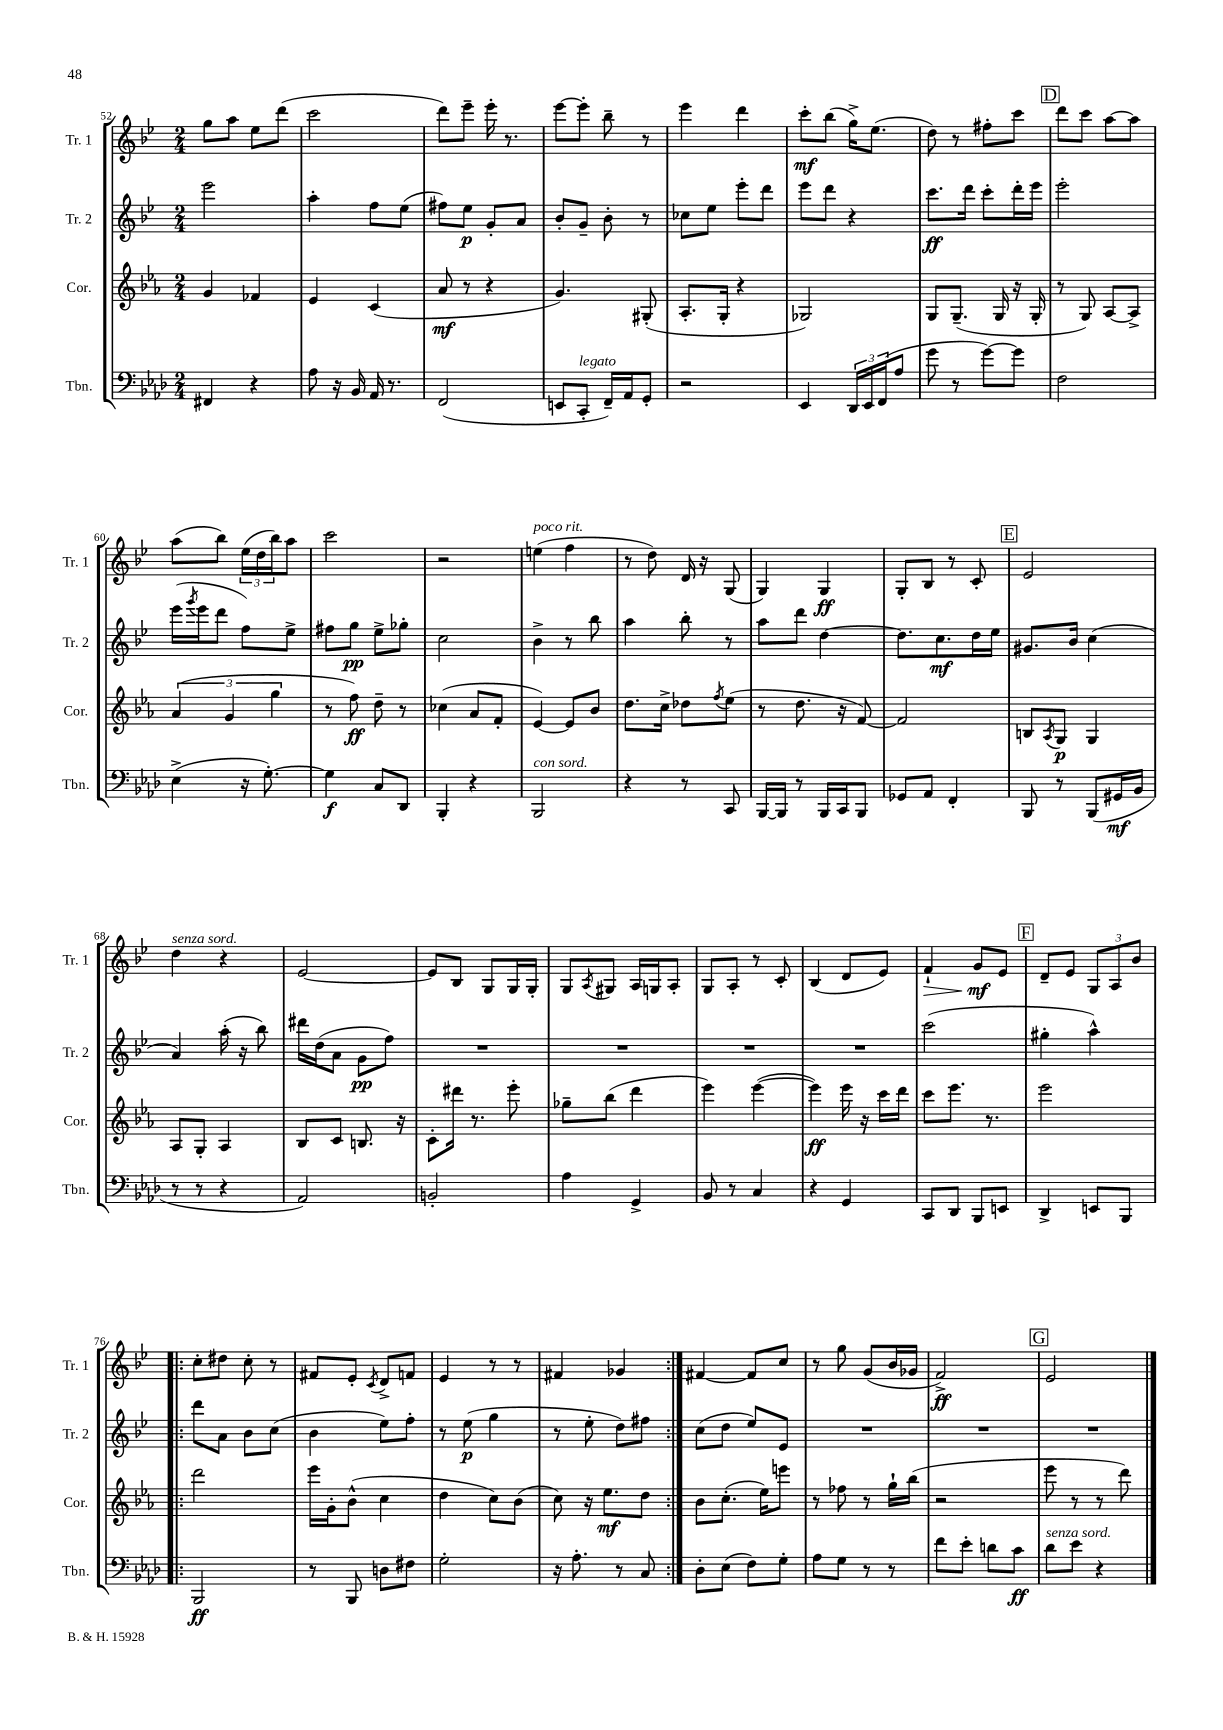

**kern	**kern	**kern	**kern
*staff4	*staff3	*staff2	*staff1
*clefF4	*clefG2	*clefG2	*clefG2
*k[b-e-a-d-]	*k[b-e-a-]	*k[b-e-]	*k[b-e-]
*M2/4	*M2/4	*M2/4	*M2/4
4FF#/	4g/	2eee-\	8gg\L
.	.	.	8aa\J
4r	4f-/	.	8ee-\L
.	.	.	(8ddd\J
=	=	=	=
8A-\	4e-/	4aa'\	2ccc\
16r	.	.	.
16BB-/	.	.	.
16AA-/	(4c/	8ff\L	.
8.r	.	.	.
.	.	(8ee-\J	.
=	=	=	=
(2FF/	8a-/	8ff#\L)	8ddd\L)
.	8r	8ee-\J	8eee-~\J
.	4r	8g'/L	16eee-'\
.	.	.	8.r
.	.	8a/J	.
=	=	=	=
8EE/L	4.g/)	8b-'/L	[8eee-\L
8CC'/J	.	8g~/J	8eee-'\]J
16FF~/LL)	.	8b-'\	8bb-~\
16AA-/J	.	.	.
8GG'/J	(8G#'/	8r	8r
=	=	=	=
2r	8.A-'/L	8cc-\L	4eee-\
.	.	8ee-\J	.
.	16G'/Jk	.	.
.	4r	8eee-'\L	4ddd\
.	.	8ddd\J	.
=	=	=	=
4EE-/	2G-/)	8eee-\L	8ccc'\L
.	.	8ddd\J	(8bb-\J
24DD-/LL	.	4r	16gg^\LK)
24EE-/	.	.	.
.	.	.	(8.ee-\J
(24FF/J	.	.	.
8A-/J	.	.	.
=	=	=	=
8g\	8G/L	8.ccc\L	8dd\)
8r	(8.G~/J	.	8r
.	.	16ddd\Jk	.
[8g\L)	.	8ccc'\L	8ff#'\L
.	16G/	.	.
8g\]J	16r	16ddd'\L	8ccc\J
.	16G'/	16eee-\JJ	.
=	=	=	=
2F\	8r	2eee-'\	8ddd\L
.	8G/)	.	8ccc\J
.	[8A-/L	.	[8aa\L
.	8A-^/]J	.	8aa\]J
=	=	=	=
(4E-^\	(6a-/	(16eee-\LL	(8aa\L
.	.	8qggg/	.
.	.	16eee-\J	.
.	.	8ddd\J	8bb-\J)
.	6g/	.	.
16r	.	8ff\L)	(24ee-\LL
.	.	.	24dd\
[8.G'\)	.	.	.
.	6gg\	.	24bb-\J)
.	.	8ee-^\J	8aa\J
=	=	=	=
4G\]	8r	8ff#\L	2ccc\
.	8ff\)	8gg\J	.
8C/L	8dd~\	8ee-^\L	.
8DD-/J	8r	8gg-'\J	.
=	=	=	=
4BBB-'/	(4cc-\	2cc\	2r
4r	8a-/L	.	.
.	8f'/J	.	.
=	=	=	=
2BBB-/	[4e-/)	4b-^\	(4ee\
.	8e-/]L	8r	4ff\
.	8b-/J	8bb-\	.
=	=	=	=
4r	8.dd\L	4aa\	8r
.	.	.	8dd\)
.	16cc^\Jk	.	.
8r	8dd-\L	8bb-'\	16d/
.	.	.	16r
.	8qff/	.	.
8CC/	(8ee-\J	8r	(8G/
=	=	=	=
[16BBB-/LL	8r	8aa\L	4G/)
16BBB-/]JJ	.	.	.
8r	8.dd\	8ddd\J	.
16BBB-/LL	.	[4dd\	4G/
16CC/J	16r	.	.
8BBB-/J	[8f/)	.	.
=	=	=	=
8GG-/L	2f/]	8.dd\]L	8G'/L
8AA-/J	.	.	8B-/J
.	.	8.cc\	.
4FF'/	.	.	8r
.	.	16dd\L	8c'/
.	.	16ee-\JJ	.
=	=	=	=
8BBB-/	8B/L	8.g#/L	2e-/
.	8qA-/	.	.
8r	8G/J	.	.
.	.	16b-/Jk	.
(8BBB-/L	4G/	(4cc\	.
16GG#/L	.	.	.
16BB-/JJ	.	.	.
=	=	=	=
8r	8A-/L	4a/)	4dd\
8r	8G'/J	.	.
4r	4A-/	(16aa'\	4r
.	.	16r	.
.	.	8bb-\)	.
=	=	=	=
2AA-/)	8B-/L	16ddd#\LL	[2e-/
.	.	(16dd\J	.
.	8c/J	8a\J	.
.	8.B/	8g\L	.
.	.	8ff\J)	.
.	16r	.	.
=	=	=	=
2BB'/	8c'\L	2r	8e-/]L
.	16ddd#\Jk	.	8B-/J
.	8.r	.	.
.	.	.	8G/L
.	8eee-'\	.	16G/L
.	.	.	16G'/JJ
=	=	=	=
4A-\	8gg-~\L	2r	8G/L
.	.	.	8qA/
.	(8bb-\J	.	8G#/J
4GG^/	4ddd\	.	16A/LL
.	.	.	16G/J
.	.	.	8A'/J
=	=	=	=
8BB-/	4eee-\)	2r	8G/L
8r	.	.	8A'/J
4C/	([4eee-\	.	8r
.	.	.	8c'/
=	=	=	=
4r	4eee-\])	2r	(4B-/
4GG/	16eee-\	.	8d/L
.	16r	.	.
.	16ccc\LL	.	8e-/J)
.	16ddd\JJ	.	.
=	=	=	=
8CC/L	8ccc\L	(2ccc\	4f`/
8DD-/J	8.eee-\J	.	.
8BBB-/L	.	.	8g/L
.	8.r	.	.
8EE/J	.	.	8e-/J
=	=	=	=
4DD-^/	2eee-\	4gg#'\	8d~/L
.	.	.	8e-/J
8EE/L	.	4aa^^\)	12G/L
.	.	.	12A/
8BBB-/J	.	.	.
.	.	.	12b-/J
=!|:	=!|:	=!|:	=!|:
2BBB-/	2ddd\	8ddd\L	8cc'\L
.	.	8a\J	8dd#\J
.	.	8b-\L	8cc'\
.	.	(8cc\J	8r
=	=	=	=
8r	16eee-\LL	4b-\	8f#/L
.	16g'\J	.	.
8BBB-/	(8b-^^\J	.	8e-'/J
.	.	.	8qc/
8D\L	4cc\	8ee-\L)	8d^/L
8F#\J	.	8ff'\J	8f/J
=	=	=	=
2G'\	4dd\	8r	4e-/
.	.	(8ee-\	.
.	8cc\L)	4gg\	8r
.	(8b-\J	.	8r
=	=	=	=
16r	8cc\)	8r	4f#/
8.A-'\	.	.	.
.	16r	8ee-'\	.
.	8.ee-\L	.	.
8r	.	8dd\L)	4g-/
8C/	8dd\J	8ff#\J	.
=:|!	=:|!	=:|!	=:|!
8D-'\L	8b-\L	(8cc\L	[4f#/
(8E-\J	(8.cc'\J	8dd\J	.
8F\L)	.	8ee-/L)	8f#/]L
.	16ee-\LK)	.	.
8G'\J	8eee\J	8e-/J	8cc/J
=	=	=	=
8A-\L	8r	2r	8r
8G\J	8ff-\	.	8gg\
8r	8r	.	(8g/L
8r	16gg`\LL	.	16b-/L
.	(16bb-\JJ	.	16g-/JJ
=	=	=	=
8f\L	2r	2r	2f^/)
8e-'\J	.	.	.
8d\L	.	.	.
8c\J	.	.	.
=	=	=	=
8d-\L	8eee-\	2r	2e-/
8e-\J	8r	.	.
4r	8r	.	.
.	8ddd\)	.	.
==	==	==	==
*-	*-	*-	*-
